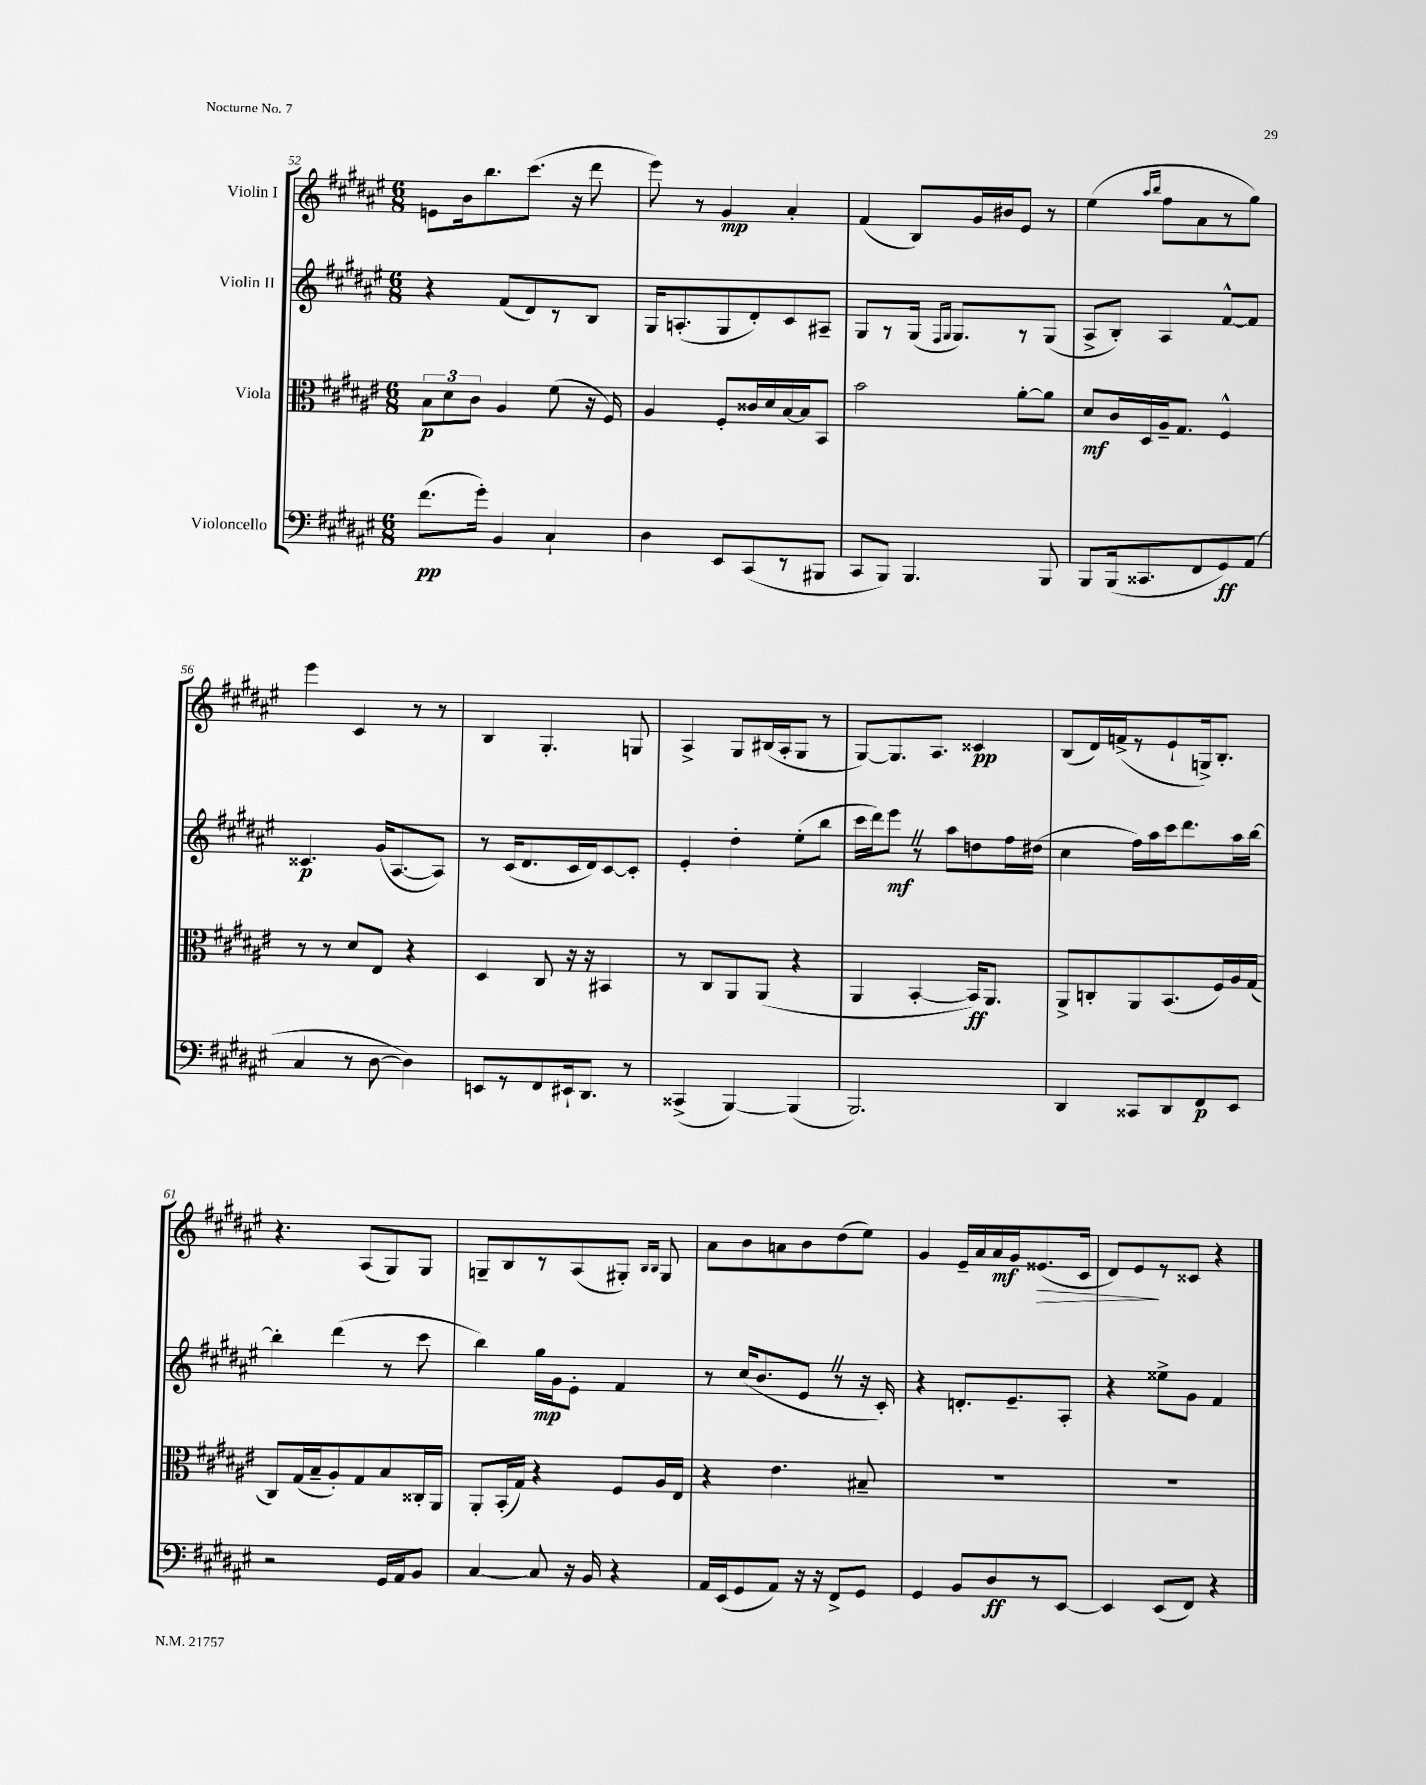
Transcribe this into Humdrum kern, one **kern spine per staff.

**kern	**kern	**kern	**kern
*staff4	*staff3	*staff2	*staff1
*clefF4	*clefC3	*clefG2	*clefG2
*k[f#c#g#d#a#e#]	*k[f#c#g#d#a#e#]	*k[f#c#g#d#a#e#]	*k[f#c#g#d#a#e#]
*M6/8	*M6/8	*M6/8	*M6/8
(8.f#	12B	4r	8e
.	12d#	.	.
.	.	.	16b
.	12c#	.	.
16g#')	.	.	8.bb
4BB	4A#	(8f#	.
.	.	8d#)	(8.ccc#
4C#`	(8f#	8r	.
.	.	.	16r
.	16r	8B	8ddd#
.	16F#)	.	.
=	=	=	=
4D#	4A#	16G#	8eee#)
.	.	(8.A'	.
.	.	.	8r
8EE#	8F#'	8G#	4g#
(8CC#	16c##	8d#')	.
.	16d#	.	.
8r	[16B	8c#	4a#'
.	16B]	.	.
8BBB#	8BB	8A#~	.
=	=	=	=
8CC#	2b	8G#	(4f#
8BBB)	.	8r	.
4.BBB	.	(16G#	8B)
.	.	16qqF#	.
.	.	16qqG#	.
.	.	8.G#)	.
.	.	.	16g#
.	.	.	16b#
.	[8a#'	8r	8e#
8BBB	8a#]	(8G#	8r
=	=	=	=
8BBB	8d#	8A#^	(4ee#
(16BBB	16c#	8B')	.
8.CC##	16D#	.	.
.	.	.	16qqaa#
.	.	.	16qqbb
.	16A#~	4A#	8ff#
.	8.G#	.	.
8FF#	.	.	8a#
8GG#)	4F#^^	[8f#^^	8r
(8AA#	.	8f#]	8gg#)
=	=	=	=
4C#	8r	4.c##	4eee#
.	8r	.	.
8r	8d#	.	4c#
[8D#	8E#	(16g#	.
.	.	[8.A#	.
4D#])	4r	.	8r
.	.	8A#])	8r
=	=	=	=
8EE	4D#	8r	4B
8r	.	(16c#	.
.	.	8.d#	.
8FF#	8C#	.	4.G#'
16EE#`	16r	16c#	.
8.DD#	16r	16d#)	.
.	4BB#	[8c#	.
8r	.	8c#']	8G
=	=	=	=
(4CC##^	8r	4e#'	4A#^
.	8C#	.	.
[4BBB)	8AA#	4dd#'	8G#
.	(8AA#	.	(16B#
.	.	.	16A#'
(4BBB]	4r	(8ee#'	8G#
.	.	8bb	8r
=	=	=	=
2.BBB)	4AA#	16ccc#	[8G#)
.	.	16ddd#)	.
.	.	8eee#	8.G#]
.	[4BB'	8r	.
.	.	.	8.A#
.	.	8aa#	.
.	16BB])	8dd	4c##
.	8.AA#	.	.
.	.	16ff#	.
.	.	(16dd#	.
=	=	=	=
4DD#	8AA#^	4cc#	(8B
.	8C'	.	16d#)
.	.	.	(16f^
8CC##	8AA#	16ff#)	8r
.	.	16aa#	.
8DD#	(8.BB	16ccc#	8e#`
.	.	8.ddd#	.
8FF#	.	.	16G^)
.	16F#)	.	8.B'
8EE#	16A#	16aa#	.
.	(16G#	[16bb	.
=	=	=	=
2r	8C#)	4bb']	4.r
.	(16G#	.	.
.	16B~	.	.
.	8A#')	(4ddd#	.
.	8G#	.	(8A#
16GG#	8B	8r	8G#)
16AA#	.	.	.
8BB	16C##'	8ccc#	8G#
.	16AA#	.	.
=	=	=	=
[4C#	8AA#'	4bb)	8G~
.	(16BB'	.	8B
.	16G#)	.	.
8C#]	4r	16gg#	8r
.	.	16g#	.
16r	.	8e#'	(8A#
16BB	.	.	.
4r	8F#	4f#	8G#')
.	.	.	16qqB
.	.	.	16qqB
.	16A#	.	8G#
.	16E#	.	.
=	=	=	=
16AA#	4r	8r	8a#
(16EE#	.	.	.
8GG#	.	(16cc#	8b
.	.	8.b	.
8AA#)	4.e#	.	8a
16r	.	8e#	8b
16r	.	.	.
8FF#^	.	8r	(8dd#
8GG#	8B#~	16r	8ee#)
.	.	16c#')	.
=	=	=	=
4GG#	2.r	4r	4g#
8BB	.	8.d'	16e#~
.	.	.	16a#
8D#	.	.	16a#
.	.	8.e#~	16g#
8r	.	.	(8.e##
[8EE#	.	8A#'	.
.	.	.	16c#
=	=	=	=
4EE#]	2.r	4r	8d#)
.	.	.	8e#
(8EE#	.	8ee##^	8r
8FF#)	.	8g#	8c##
4r	.	4f#	4r
==	==	==	==
*-	*-	*-	*-
